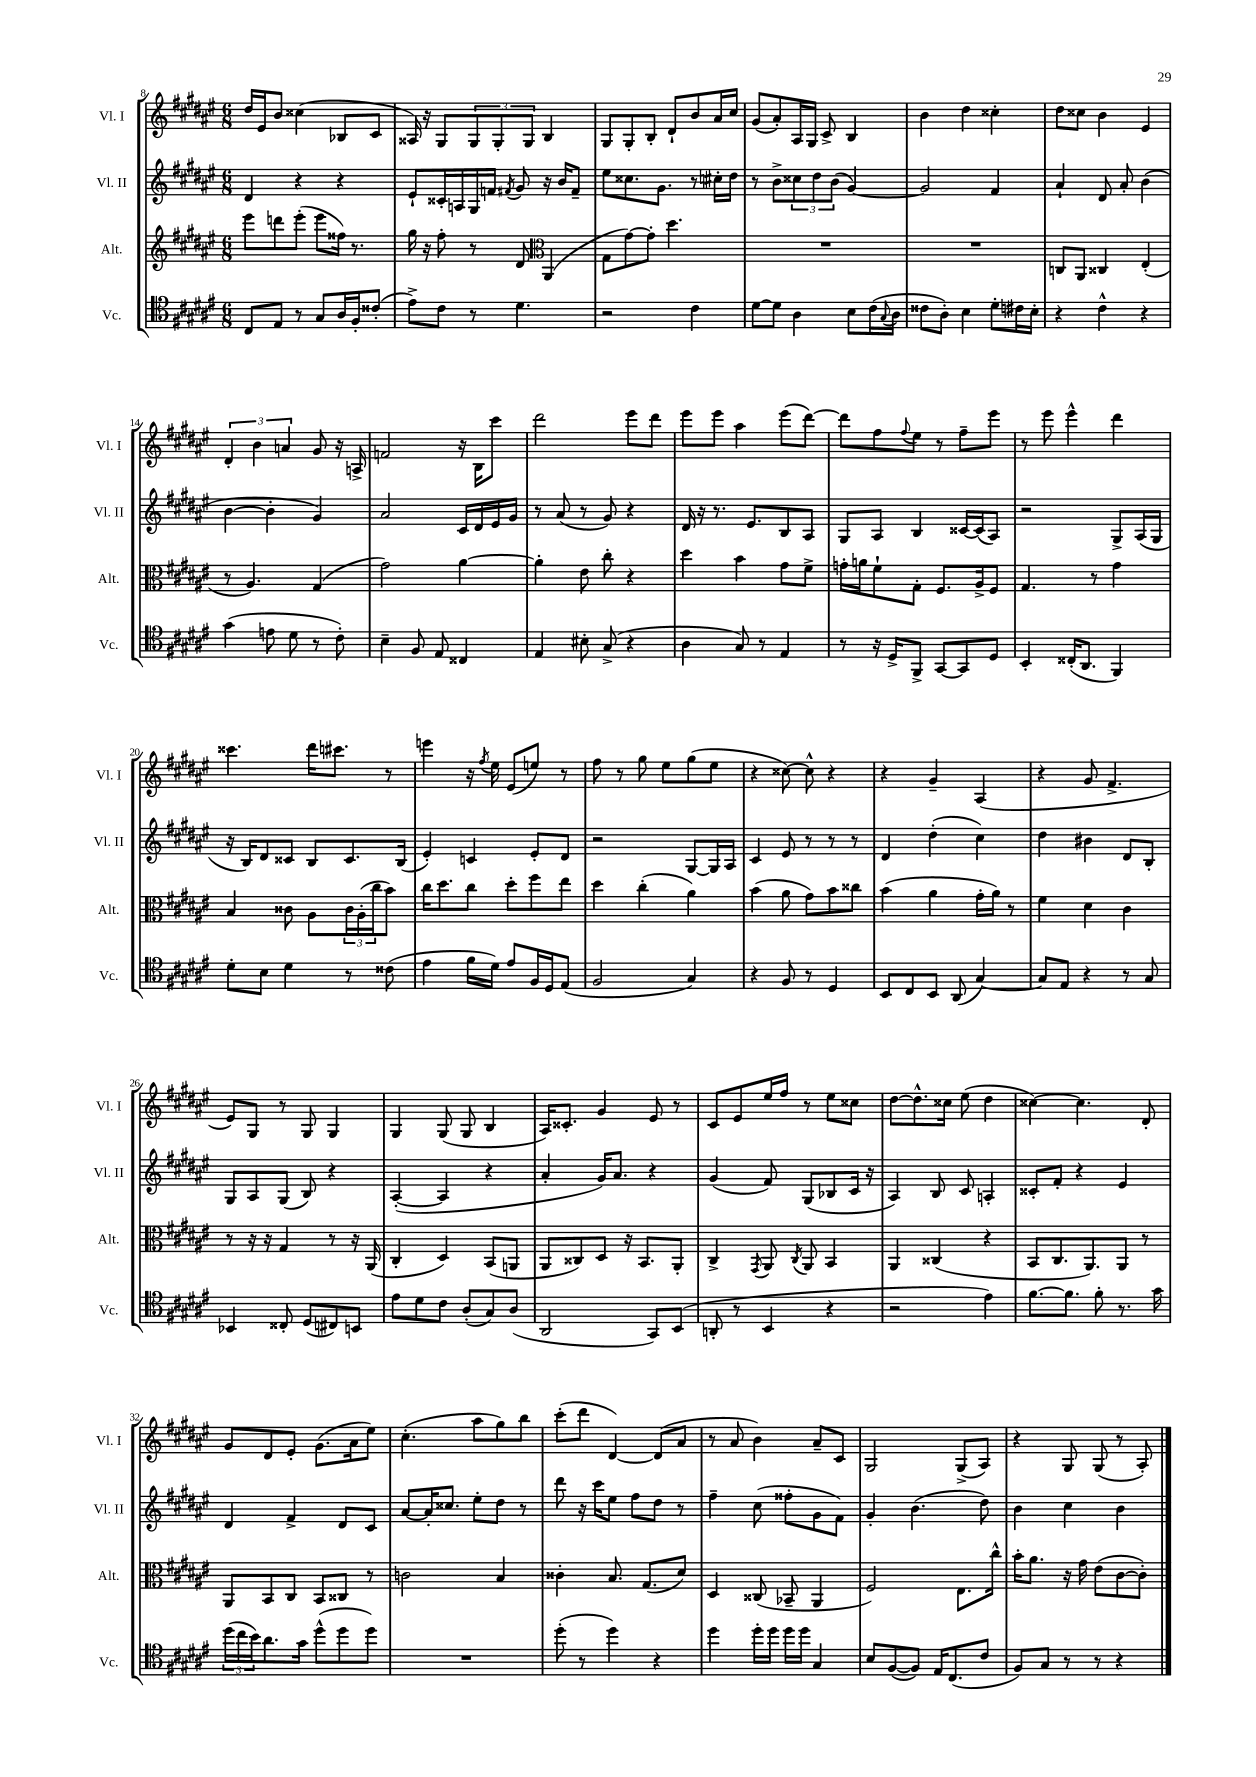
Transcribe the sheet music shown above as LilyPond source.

<<
\new StaffGroup <<
\new Staff = "s0" \with { instrumentName = "Vl. I" shortInstrumentName = "Vl. I" } {
    \clef treble \key fis \major \numericTimeSignature \time 6/8
    dis''16 eis'16 b'8 cisis''4( bes8 cis'8 |
    aisis16) r16 gis8 \tuplet 3/2 { gis8 gis8-. gis8 } b4 |
    gis8 gis8-. b8-. dis'8-! b'8 ais'16 cis''16 |
    gis'8( ais'8-.) ais16 gis16 cis'8-> b4 |
    b'4 dis''4 cisis''4-. |
    dis''8 cisis''8 b'4 eis'4 |
    \tuplet 3/2 { dis'4-. b'4 a'4 } gis'8 r16 a16-> |
    f'2 r16 b16 cis'''8 |
    dis'''2 eis'''8 dis'''8 |
    eis'''8 eis'''8 ais''4 eis'''8( dis'''8~) |
    dis'''8 fis''8 \appoggiatura { fis''8 } eis''8 r8 fis''8-- eis'''8 |
    r8 eis'''8 eis'''4-^ dis'''4 |
    cisis'''4. dis'''16 cis'''8. r8 |
    e'''4 r16 \acciaccatura { fis''8 } eis''16 eis'8( e''8) r8 |
    fis''8 r8 gis''8 eis''8 gis''8( eis''8 |
    r4 cisis''8~) cisis''8-^ r4 |
    r4 gis'4-- ais4( |
    r4 gis'8 fis'4.-> |
    eis'8) gis8 r8 gis8 gis4 |
    gis4 gis8( gis8 b4 |
    ais16) cisis'8.-. gis'4 eis'8 r8 |
    cis'8 eis'8 eis''16 fis''16 r8 eis''8 cisis''8 |
    dis''8~ dis''8.-^ cisis''16 eis''8( dis''4 |
    cisis''4~) cisis''4. dis'8-. |
    gis'8 dis'8 eis'8-. gis'8.( ais'16 eis''8) |
    cis''4.-.( ais''8 gis''8) b''8 |
    cis'''8-.( dis'''8 dis'4~) dis'8( ais'8 |
    r8 ais'8 b'4) ais'8-- cis'8 |
    gis2 gis8->( ais8) |
    r4 gis8 gis8( r8 ais8-.) \bar "|." |
}
\new Staff = "s1" \with { instrumentName = "Vl. II" shortInstrumentName = "Vl. II" } {
    \clef treble \key fis \major \numericTimeSignature \time 6/8
    dis'4 r4 r4 |
    eis'8-! cisis'16-. a16 gis16 f'16 \acciaccatura { fis'8 } gis'8 r16 b'16 fis'8-- |
    eis''8 cisis''8. gis'8. r8 cis''16-. dis''16 |
    r8 b'8-> \tuplet 3/2 { cisis''8 dis''8 b'8( } gis'4~) |
    gis'2 fis'4 |
    ais'4-! dis'8 ais'8-. b'4( |
    b'4~ b'4-. gis'4) |
    ais'2 cis'16 dis'16 eis'16 gis'16 |
    r8 ais'8( r8 gis'8) r4 |
    dis'16 r16 r8. eis'8. b8 ais8 |
    gis8 ais8 b4 cisis'16~ cisis'16( ais8) |
    r2 gis8-> ais16( gis16 |
    r16 b16) dis'8 cisis'8 b8 cisis'8. b16( |
    eis'4-.) c'4 eis'8-. dis'8 |
    r2 gis8~ gis16 ais16 |
    cis'4 eis'8 r8 r8 r8 |
    dis'4 dis''4-.( cis''4) |
    dis''4 bis'4 dis'8 b8-. |
    gis8 ais8 gis8( b8) r4 |
    ais4~-.( ais4 r4 |
    ais'4-. gis'16) ais'8. r4 |
    gis'4( fis'8) gis8( bes8 cis'16 r16 |
    ais4) b8 cis'8 a4-. |
    cisis'8-. fis'8-. r4 eis'4 |
    dis'4 fis'4-> dis'8 cis'8 |
    ais'8~ ais'16-. cisis''8. eis''8-. dis''8 r8 |
    dis'''8 r16 cis'''16 eis''8 fis''8 dis''8 r8 |
    fis''4-- cis''8( fisis''8-. gis'8 fis'8) |
    gis'4-. b'4.( dis''8) |
    b'4 cis''4 b'4 \bar "|." |
}
\new Staff = "s2" \with { instrumentName = "Alt." shortInstrumentName = "Alt." } {
    \clef treble \key fis \major \numericTimeSignature \time 6/8
    eis'''8 d'''8 eis'''8-.( eis'''8 fisis''16) r8. |
    gis''16 r16 fis''8-. r8 dis'8 \clef alto ais,4( |
    gis8 gis'8~) gis'8-. dis''4. |
    R2. |
    R2. |
    c8 ais,8 cisis4 eis4-.( |
    r8 ais4.) gis4( |
    gis'2) ais'4~ |
    ais'4-. eis'8 cis''8-. r4 |
    dis''4 b'4 gis'8 fis'8-> |
    g'16-. a'16 fis'8-! gis8-. fis8. ais16-> fis8 |
    gis4. r8 gis'4 |
    b4 cisis'8 ais8 \tuplet 3/2 { cisis'16 ais16-.( cis''16 } b'8) |
    cis''16 dis''8. cis''8 dis''8-. fis''8 eis''8 |
    dis''4 cis''4-.( ais'4) |
    b'4( ais'8 gis'8) b'8 cisis''8 |
    b'4( ais'4 gis'16-. ais'16) r8 |
    fis'4 dis'4 cis'4 |
    r8 r16 r16 gis4 r8 r16 ais,16( |
    cis4-. dis4) b,8( a,8 |
    ais,8 cisis8) dis8 r16 b,8. ais,8-. |
    cis4-> \acciaccatura { gis,8 } ais,8 \acciaccatura { cis8 } ais,8 b,4 |
    ais,4 cisis4( r4 |
    b,8 cis8. ais,8.) ais,8 r8 |
    ais,8 b,8 cis8 b,8 cisis8 r8 |
    c'2 b4 |
    cisis'4-. b8. gis8.( dis'8) |
    dis4 cisis8( bes,8-- ais,4 |
    fis2) eis8. cis''16-^ |
    b'16-. ais'8. r16 gis'16 eis'8( cis'8~ cis'8-.) \bar "|." |
}
\new Staff = "s3" \with { instrumentName = "Vc." shortInstrumentName = "Vc." } {
    \clef tenor \key fis \major \numericTimeSignature \time 6/8
    cis8 eis8 r8 gis8 ais16 fis16-. cisis'8-.( |
    eis'8->) cis'8 r8 dis'4. |
    r2 cis'4 |
    dis'8~ dis'8 ais4 b8 cis'16( \appoggiatura { gis8 } ais16 |
    cisis'8 ais8-.) b4 dis'8-. cis'16 b16-. |
    r4 cis'4-^ r4 |
    gis'4( e'8 dis'8 r8 cis'8-.) |
    b4-- fis8 eis8 cisis4 |
    eis4 bis8-. gis8->( r4 |
    ais4 gis8) r8 eis4 |
    r8 r16 dis16-> fis,8-> gis,8~ gis,8 dis8 |
    b,4-. cisis16-.( ais,8. fis,4) |
    dis'8-. b8 dis'4 r8 cisis'8( |
    eis'4 fis'16 dis'16) eis'8 fis16 dis16 eis8( |
    fis2 gis4) |
    r4 fis8 r8 dis4 |
    b,8 cis8 b,8 ais,8( gis4~) |
    gis8 eis8 r4 r8 gis8 |
    bes,4 cisis8-. dis8( cis8) b,8 |
    eis'8 dis'8 cis'8 ais8-.( gis8) ais8( |
    ais,2 gis,8) b,8( |
    a,8-. r8 b,4 r4 |
    r2 eis'4) |
    fis'8.~ fis'8. fis'8-. r8. gis'16 |
    \tuplet 3/2 { dis''16( cis''16 b'16) } ais'8. gis'16 dis''8-^( dis''8 dis''8) |
    R2. |
    dis''8-.( r8 dis''4) r4 |
    dis''4 dis''16-. dis''16 dis''16 dis''16 gis4 |
    b8 fis8~( fis8) eis16 cis8.( cis'8 |
    fis8) gis8 r8 r8 r4 \bar "|." |
}
>>
>>
\layout { \context { \Score currentBarNumber = #8 } }
